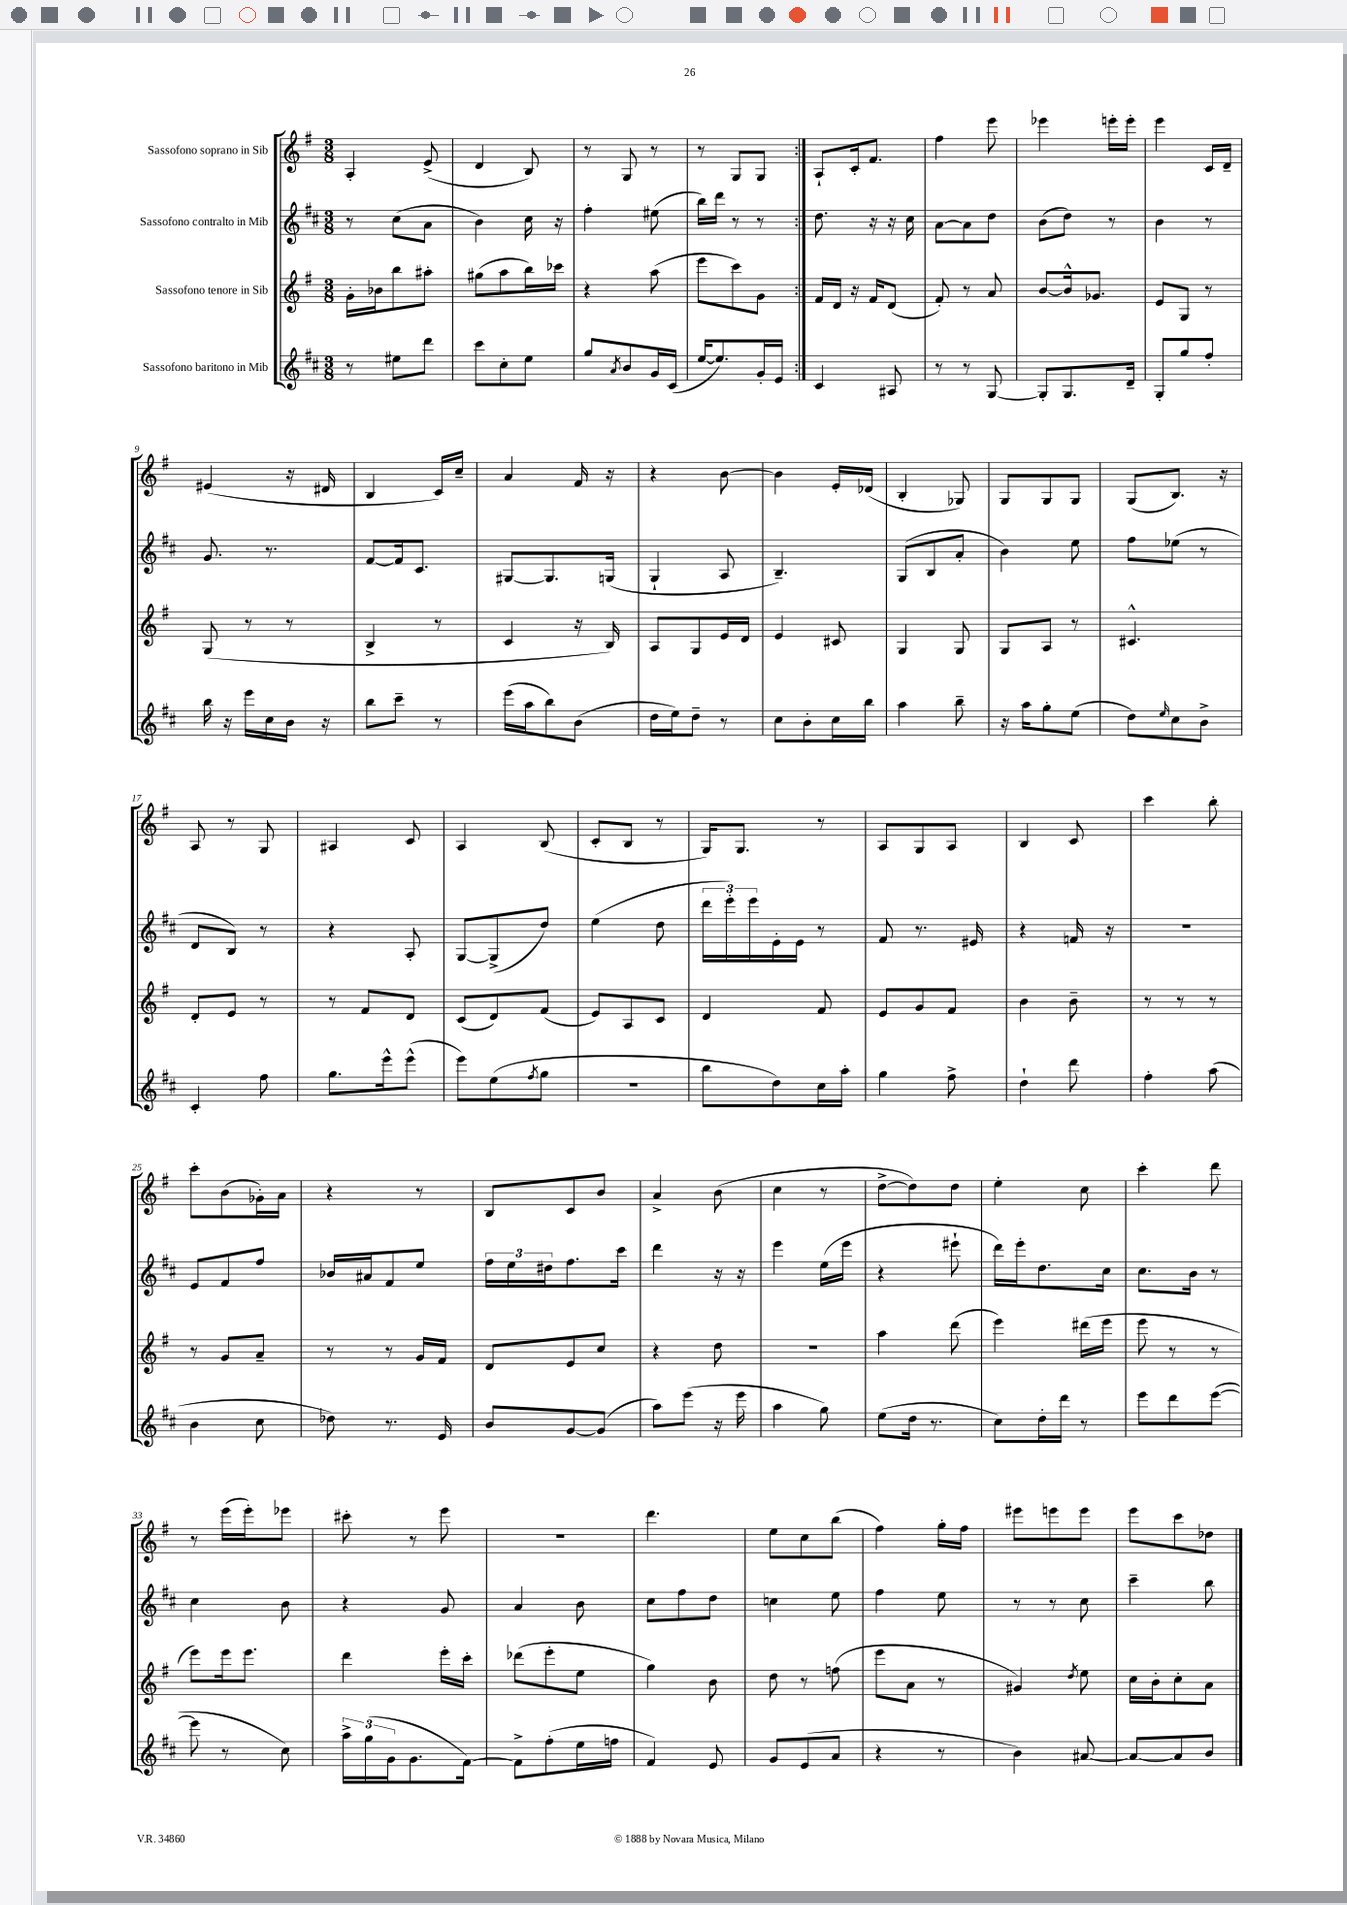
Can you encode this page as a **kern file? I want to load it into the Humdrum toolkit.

**kern	**kern	**kern	**kern
*part4	*part3	*part2	*part1
*staff4	*staff3	*staff2	*staff1
*I"Sassofono baritono in Mib	*I"Sassofono tenore in Sib	*I"Sassofono contralto in Mib	*I"Sassofono soprano in Sib
*clefG2	*clefG2	*clefG2	*clefG2
*k[f#c#]	*k[f#]	*k[f#c#]	*k[f#]
*M3/8	*M3/8	*M3/8	*M3/8
=1	=1	=1	=1
8r	16g'\LL	8r	4A'/
.	16b-X\J	.	.
8ee#X\L	8bb\	(8cc#\L	.
8ddd\J	8aa#X'\J	8a\J	(8e^/
=2	=2	=2	=2
8ccc#\L	(8gg#X\L	4b\)	4d/
8cc#'\	8aa\	.	.
8ee\J	16bb\L)	16cc#\	8B/)
.	16ccc-X\JJ	16r	.
=3	=3	=3	=3
8gg/L	4r	4ff#'\	8r
8qa/	.	.	.
8b/	.	.	8G/
16g/L	(8aa\	(8ee#X\	8r
(16c#/JJ	.	.	.
=4	=4	=4	=4
[16ee/KL	8eee\L	16bb\LL)	8r
8.ee/])	.	16ddd\JJ	.
.	8ccc\)	8r	8G/L
16g'/L	8g\J	8r	8G/J
16e/JJ	.	.	.
=5:|!	=5:|!	=5:|!	=5:|!
4c#/	16f#/LL	8.dd\	8A`/L
.	16d/JJ	.	.
.	16r	.	16c'/k
.	16f#/KL	16r	8.f#/J
8A#X/	(8d/J	16r	.
.	.	16cc#\	.
=6	=6	=6	=6
8r	8f#'/)	[8a\L	4ff#\
8r	8r	8a\]	.
[8G/	8a/	8dd\J	8eee\
=7	=7	=7	=7
8G'/L]	[8b/L	(8b\L	4eee-X\
8.G/	16b^^/k]	8dd\J)	.
.	8.g-X/J	.	.
.	.	8r	16eeen'\LL
16d~/Jk	.	.	16eee'\JJ
=8	=8	=8	=8
8G'/L	8e/L	4b\	4eee\
8gg/	8G/J	.	.
8ff#'/J	8r	8r	16c/LL
.	.	.	16d~/JJ
!!LO:LB:g=z
=9	=9	=9	=9
16bb\	(8G/	8.g/	(4e#X/
16r	.	.	.
16eee\LL	8r	.	.
16cc#\	.	8.r	.
16b\JJ	8r	.	16r
16r	.	.	16d#X/
=10	=10	=10	=10
8bb\L	4B^/	[8f#/L	4B/
8ccc#~\J	.	16f#/k]	.
.	.	8.c#/J	.
8r	8r	.	16c/LL)
.	.	.	16cc~/JJ
=11	=11	=11	=11
(16eee\LL	4c/	[8G#X/L	4a/
16aa\J	.	.	.
8bb\)	.	8.G#/]	.
(8b\J	16r	.	16f#/
.	16B/)	(16Gn/Jk	16r
=12	=12	=12	=12
16dd\LL	8A/L	4G`/	4r
16ee\J)	.	.	.
8dd~\J	8G/	.	.
8r	16e/L	8A/	[8b\
.	16d/JJ	.	.
=13	=13	=13	=13
8cc#\L	4e/	4.B~/)	4b\]
8b'\	.	.	.
16cc#\L	8c#X/	.	16e'/LL
16bb\JJ	.	.	(16d-X/JJ
=14	=14	=14	=14
4aa\	4G/	(8G/L	4B'/
.	.	8B/	.
8bb~\	8G/	8a'/J	8G-X/)
=15	=15	=15	=15
16r	8G/L	4b\)	8G/L
16aa\KL	.	.	.
8gg'\	8A/J	.	8G/
(8ee\J	8r	8ee\	8G/J
=16	=16	=16	=16
8dd\L)	4.c#X^^/	8ff#\L	(8G/L
16qqee/	.	.	.
8cc#\	.	(8ee-X\J	8.B/J)
8b^\J	.	8r	.
.	.	.	16r
!!LO:LB:g=z
=17	=17	=17	=17
4c#'/	8d'/L	8d/L	8A/
.	8e/J	8B/J)	8r
8ff#\	8r	8r	8G/
=18	=18	=18	=18
8.gg\L	8r	4r	4A#X/
.	8f#/L	.	.
16eee^^\k	.	.	.
(8eee^^\J	8d/J	8A'/	8c/
=19	=19	=19	=19
8eee\L)	(8c/L	[8G/L	4A/
(8ee\	8d/)	(8G^/]	.
8qff#/	.	.	.
8gg\J	(8f#/J	8dd/J)	(8B/
=20	=20	=20	=20
4.r	8e/L)	(4ee\	8c'/L
.	8A/	.	8B/J
.	8c/J	8dd\	8r
=21	=21	=21	=21
8bb\L	4d/	24ddd\LL	16G/KL)
.	.	24eee'\)	.
.	.	.	8.G/J
.	.	24eee\	.
8dd\)	.	16e'\	.
.	.	16e\JJ	.
16cc#\L	8f#/	8r	8r
16aa'\JJ	.	.	.
=22	=22	=22	=22
4gg\	8e/L	8f#/	8A/L
.	8g/	8.r	8G/
8ff#^\	8f#/J	.	8A/J
.	.	16e#X/	.
=23	=23	=23	=23
4dd`\	4b\	4r	4B/
8ddd\	8b~\	16fn/	8c/
.	.	16r	.
=24	=24	=24	=24
4ff#'\	8r	4.r	4ccc\
.	8r	.	.
(8aa\	8r	.	8bb'\
!!LO:LB:g=z
=25	=25	=25	=25
4b\	8r	8e/L	8ccc'\L
.	8g/L	8f#/	(8b\
8cc#\	8a~/J	8ff#/J	16g-X'\L)
.	.	.	16a\JJ
=26	=26	=26	=26
8dd-X\)	8r	16b-X/LL	4r
.	.	16a#X/J	.
8.r	8r	8f#/	.
.	16g/LL	8ee/J	8r
16e/	16f#/JJ	.	.
=27	=27	=27	=27
8b/L	8d/L	24ff#\LL	8B/L
.	.	24ee\	.
.	.	24dd#X\J	.
[8g/	8e/	8.ff#\	8c/
(8g/J]	8cc/J	.	8b/J
.	.	16ccc#\Jk	.
=28	=28	=28	=28
8aa\L)	4r	4ddd\	4a^/
(8eee\J	.	.	.
16r	8dd\	16r	(8b\
16eee\	.	16r	.
=29	=29	=29	=29
4aa\	4.r	4eee\	4cc\
8gg\)	.	(16ee\LL	8r
.	.	16eee\JJ	.
=30	=30	=30	=30
(8ee\L	4aa\	4r	[8dd^\L
16dd\Jk	.	.	8dd\])
8.r	.	.	.
.	(8ddd\	8eee#X`\	8dd\J
=31	=31	=31	=31
8cc#\L)	4eee\)	16ddd\LL)	4ee'\
.	.	16eee'\J	.
16dd'\L	.	8.dd\	.
16ddd\JJ	.	.	.
8r	(16ddd#X\LL	.	8cc\
.	16eee\JJ	16cc#\Jk	.
=32	=32	=32	=32
8eee\L	8eee\	8.cc#\L	4ccc'\
8ddd\	8r	.	.
.	.	16b\Jk	.
([8eee\J	8r	8r	8ddd\
!!LO:LB:g=z
=33	=33	=33	=33
8eee\]	8eee\L)	4cc#\	8r
8r	16eee\k	.	(16eee\LL
.	8.eee\J	.	16eee'\J)
8cc#\)	.	8b\	8eee-X\J
=34	=34	=34	=34
24aa^\LL	4ddd\	4r	8ccc#X'\
(24gg\	.	.	.
24g\J	.	.	.
8.g\	.	.	8r
.	16eee'\LL	8g/	8eee\
[16f#\Jk)	16ccc'\JJ	.	.
=35	=35	=35	=35
8f#^\L]	(8ddd-X\L	4a/	4.r
(8ff#'\	8eee'\	.	.
16ee\L	8ee\J	8b\	.
16ffn\JJ	.	.	.
=36	=36	=36	=36
4f#/)	4gg\)	8cc#\L	4.ddd\
.	.	8ff#\	.
8e/	8b\	8dd\J	.
=37	=37	=37	=37
8g/L	8dd\	4ccn\	8ee\L
(8e/	8r	.	8cc\
8a/J	(8ffn\	8ee\	(8bb\J
=38	=38	=38	=38
4r	8eee\L	4ff#\	4ff#\)
.	8a\J	.	.
8r	8r	8ee\	16gg'\LL
.	.	.	16ff#\JJ
=39	=39	=39	=39
4b\)	4g#X/)	8r	8eee#X\L
.	.	8r	8eeen\
.	8qdd/	.	.
[8a#X/	8ee\	8cc#\	8eee\J
=40	=40	=40	=40
8a#/L_	16cc\LL	4ccc#~\	8eee\L
.	16b'\J	.	.
8a#/]	8cc'\	.	8ccc\
8b/J	8a\J	8bb\	8dd-X\J
==	==	==	==
*-	*-	*-	*-
